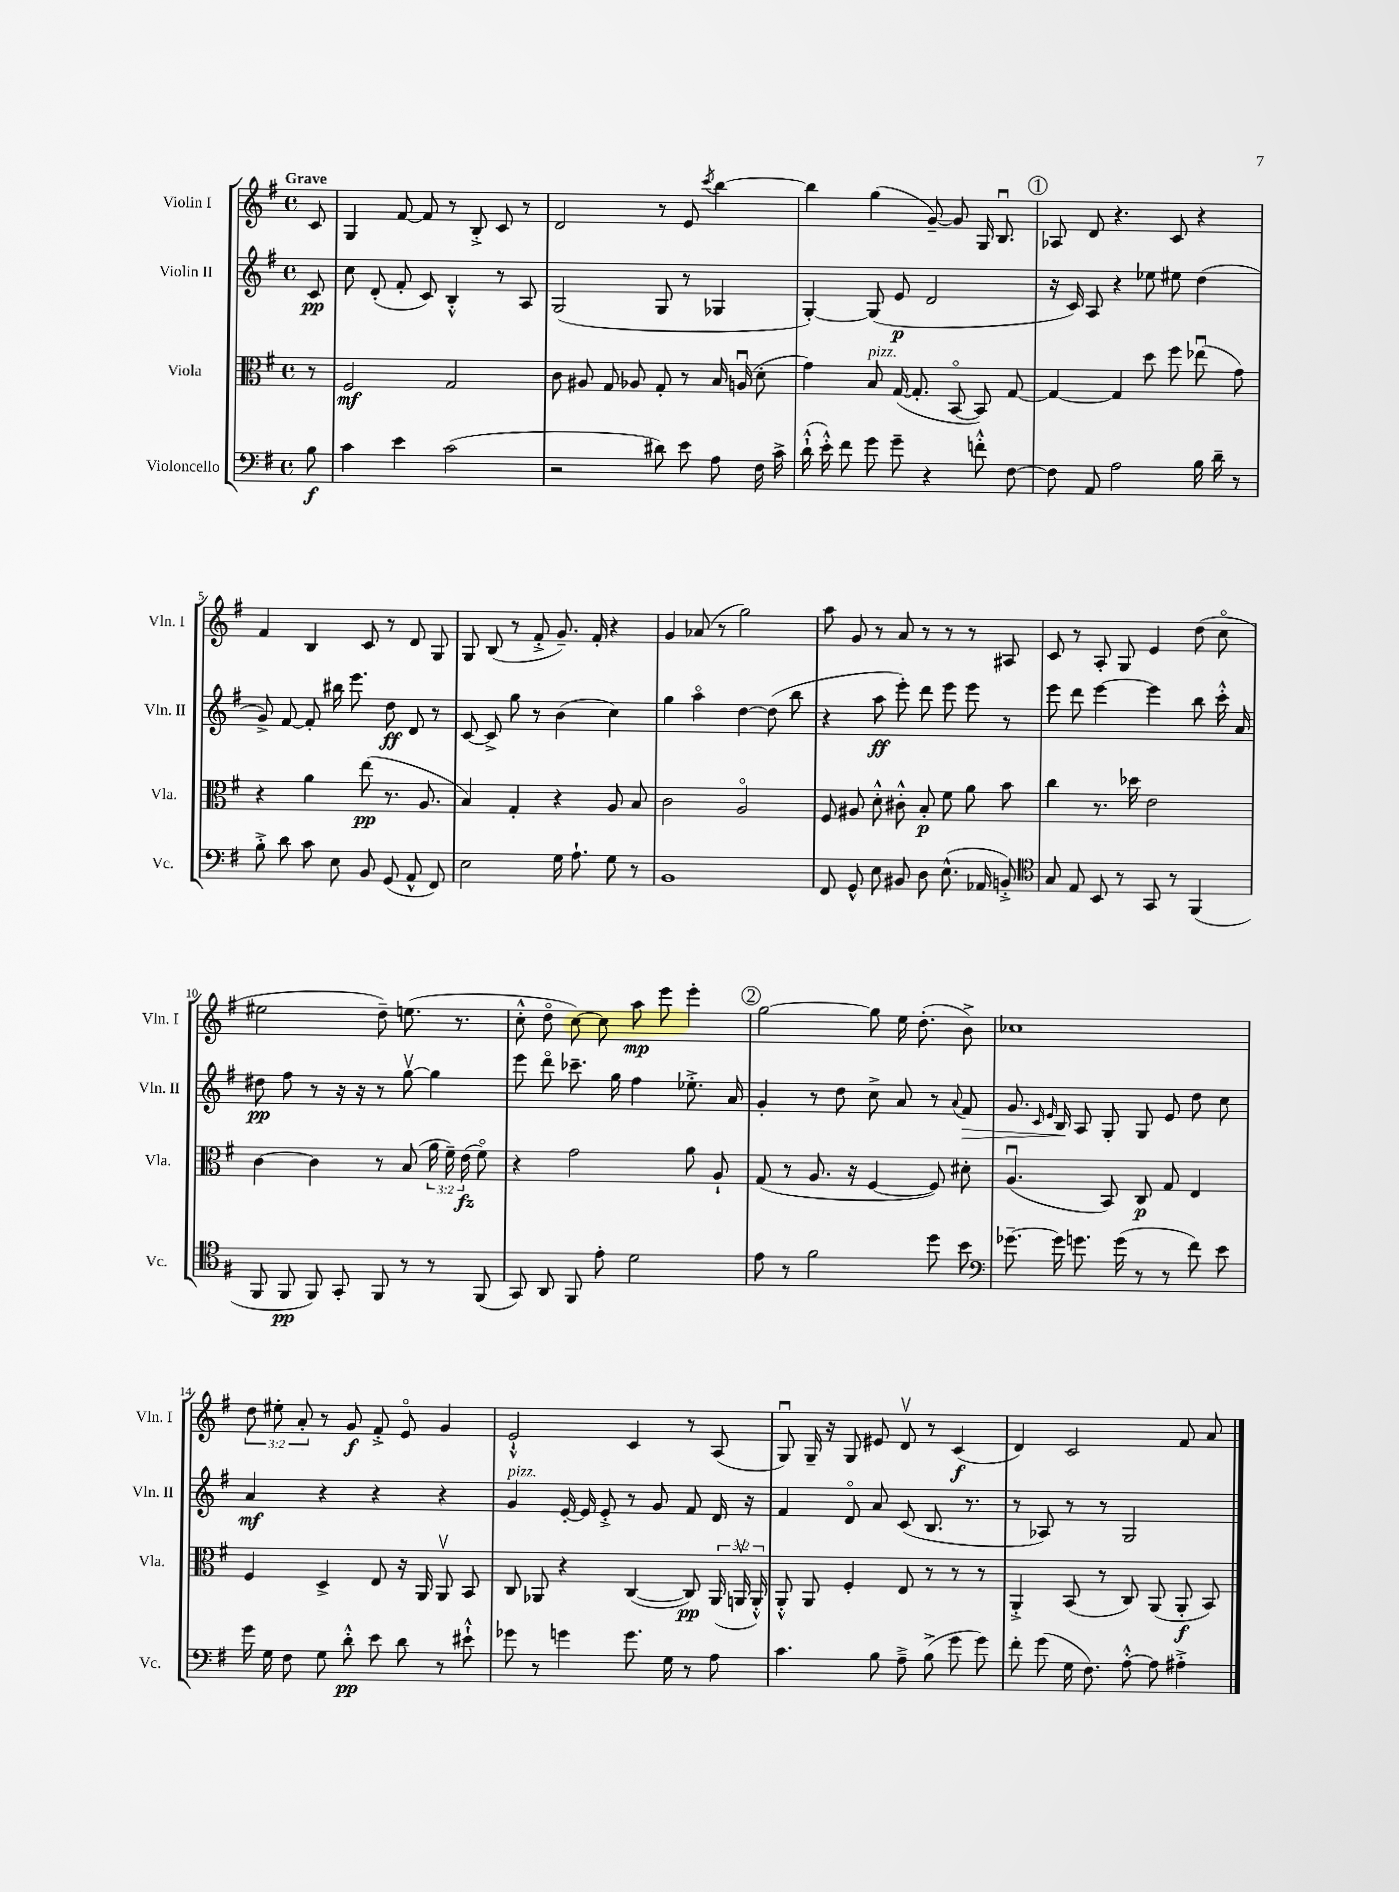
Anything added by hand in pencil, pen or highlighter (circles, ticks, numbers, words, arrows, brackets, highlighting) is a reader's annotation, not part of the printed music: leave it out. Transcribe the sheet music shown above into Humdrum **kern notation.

**kern	**kern	**kern	**kern
*staff4	*staff3	*staff2	*staff1
*clefF4	*clefC3	*clefG2	*clefG2
*k[f#]	*k[f#]	*k[f#]	*k[f#]
*M4/4	*M4/4	*M4/4	*M4/4
*met(c)	*met(c)	*met(c)	*met(c)
8B\	8r	8c/	8c/
=	=	=	=
4c\	2F#/	8cc\	4G/
.	.	(8d'/	.
4e\	.	8f#'/	[8f#/
.	.	8c/)	8f#/]
(2c\	2G/	4B'^^/	8r
.	.	.	8B'^/
.	.	8r	8c/
.	.	8A/	8r
=	=	=	=
2r	8c\	(2G/	2d/
.	8A#/	.	.
.	8G/	.	.
.	8A-/	.	.
8d#\)	8G'/	8G/	8r
8e\	8r	8r	8e/
.	.	.	8qccc/
8A\	16B/	4G-/	[4bb\
.	(16Au/	.	.
16F#\	8d'\	.	.
16c^\	.	.	.
=	=	=	=
(16d`^^\	4g\)	[4G'/)	4bb\]
16e'^^\)	.	.	.
8f#\	.	.	.
8g\	8B/	(8G/]	(4gg\
8g~\	([16G/	8e/	.
.	8.G'/]	.	.
4r	.	2d/	[8g~/)
.	[8BBo/	.	8g/]
8f'^^\	8BB/])	.	16G/
.	.	.	8.Bu/
[8F#\	[8G/	.	.
=	=	=	=
8F#\]	4G/_	16r	8A-/
.	.	16c/)	.
8AA/	.	8A/	8d/
2A\	4G/]	4r	4.r
.	8dd\	8ee-\	.
.	8ff#\	8ee#\	8c/
16B\	(8ee-u\	(4dd\	4r
16d~\	.	.	.
8r	8g\)	.	.
=	=	=	=
8B'^\	4r	8g^/)	4f#/
8d\	.	[8f#/	.
8c\	4a\	8f#'/]	4B/
8E\	.	16bb#\	.
.	.	8.eee\	.
8BB/	(8ee\	.	8c/
(8GG/	8.r	8dd\	8r
8AA^^/	.	8d/	8d/
.	8.A/	.	.
8FF#/)	.	8r	8G/
=	=	=	=
2E\	4B/)	[8c/	8G/
.	.	8c^/]	(8B/
.	4G'/	8gg\	8r
.	.	8r	8f#'^/
16G\	4r	(4b\	8.g~/)
8.A`\	.	.	.
.	.	.	16f#'/
8G\	8A/	4cc\)	4r
8r	8B/	.	.
=	=	=	=
1BB	2c\	4gg\	4g/
.	.	4aao\	(8a-/
.	.	.	8r
.	2Ao/	[4dd\	2gg\)
.	.	(8dd\]	.
.	.	8bb\	.
=	=	=	=
8FF#/	8F#/	4r	8aa\
8GG^^/	8A#/	.	8g/
8E\	8d'^^\	8aa\	8r
8BB#/	8c#'^^\	8eee'\)	8a/
8D\	8B'/	8ddd\	8r
(8.E^^\	8f#\	8eee\	8r
.	8a\	8eee\	8r
16AA-/	.	.	.
8BB'^/)	8b\	8r	8A#/
=	=	=	=
*clefC4	*	*	*
8G/	4cc\	8eee\	8c/
8E/	.	8ddd\	8r
8BB/	8.r	[4eee\	8A'/
8r	.	.	8G/
.	16dd-\	.	.
8GG/	2e\	4eee\]	4e/
8r	.	.	.
(4FF#/	.	8bb\	(8dd\
.	.	16ccc'^^\	8cco\
.	.	16a/	.
=	=	=	=
8FF#/	[4c\	8dd#\	2ee#\
8FF#/	.	8ff#\	.
8FF#/)	4c\]	8r	.
8GG'/	.	16r	.
.	.	16r	.
8FF#/	8r	8r	8dd~\)
8r	(8B/	[8ggv\	(8.ee\
8r	24a\	4gg\]	.
.	24f#~\)	.	.
.	.	.	8.r
.	(24e\	.	.
(8FF#/	8f#o\)	.	.
=	=	=	=
8GG/)	4r	8eee\	8cc'^^\
8AA/	.	8dddo\	8ddo\
8FF#/	2g\	8.ccc-~\	[8cc\)
8e'\	.	.	8cc\]
.	.	16gg\	.
2d\	.	4ff#\	8aa\
.	.	.	8eee\
.	8a\	8.ee-'^\	4eee'\
.	8A`/	.	.
.	.	16a/	.
=	=	=	=
8e\	(8G/	4g'/	[2gg\
8r	8r	.	.
2f#\	8.A/	8r	.
.	.	8dd\	.
.	16r	.	.
.	[4F#/	8cc^\	8gg\]
.	.	8a/	16ee\
.	.	.	(8.dd'\
8dd\	8F#/])	8r	.
.	.	8qqa/	.
8b\	8d#'\	8f#/	8b^\)
=	=	=	=
*clefF4	*	*	*
[8.g-~\	(4.Au/	8.g/	1cc-
.	.	16qqc/	.
.	.	16qqe/	.
16g-\]	.	16B/	.
8.g\	.	8A/	.
.	8BB/)	8G'/	.
(16g\	.	.	.
8r	8C/	8G/	.
8r	8G/	8e/	.
8f#\)	4E/	8dd\	.
8e\	.	8cc\	.
=	=	=	=
16g\	4F#/	4a/	12dd\
16G\	.	.	.
.	.	.	12ee#'\
8F#\	.	.	.
.	.	.	12a'/
8G\	4D^/	4r	8r
8d'^^\	.	.	8g/
8e\	8E/	4r	8f#'^/
8d\	16r	.	8eo/
.	16AA/	.	.
8r	8AAv/	4r	4g/
8e#`^^\	8BB/	.	.
=	=	=	=
8g-\	8C/	4g/	2e`^^/
8r	8AA-/	.	.
4g\	4r	[16e'/	.
.	.	16e/]	.
.	.	8e'^/	.
8.g\	([4C/	8r	4c/
.	.	8g/	.
16G\	.	.	.
8r	8C/])	8f#/	8r
8A\	(24AA-/	16d/	(8A/
.	24AAv/	.	.
.	.	16r	.
.	24AA'^^/)	.	.
=	=	=	=
4.c\	8AA'^^/	4f#/	8Gu/)
.	8AA/	.	16G~/
.	.	.	16r
.	4F#'/	8do/	8G/
8B\	.	8a/	8e#/
8A~^\	8E/	(8c/	8dv/
(8B^\	8r	8.B/	8r
8g\	8r	.	(4c/
.	.	8.r	.
8g\)	8r	.	.
=	=	=	=
8f#'\	4AA'^/	8r	4d/)
(8g\	.	8A-/)	.
16G\	(8BB/	8r	2c/
8.F#\)	.	.	.
.	8r	8r	.
[8A'^^\	8C/)	2G/	.
8A\]	(8AA/	.	.
4A#'^\	8AA'/	.	8f#/
.	8BB/)	.	8a/
==	==	==	==
*-	*-	*-	*-
